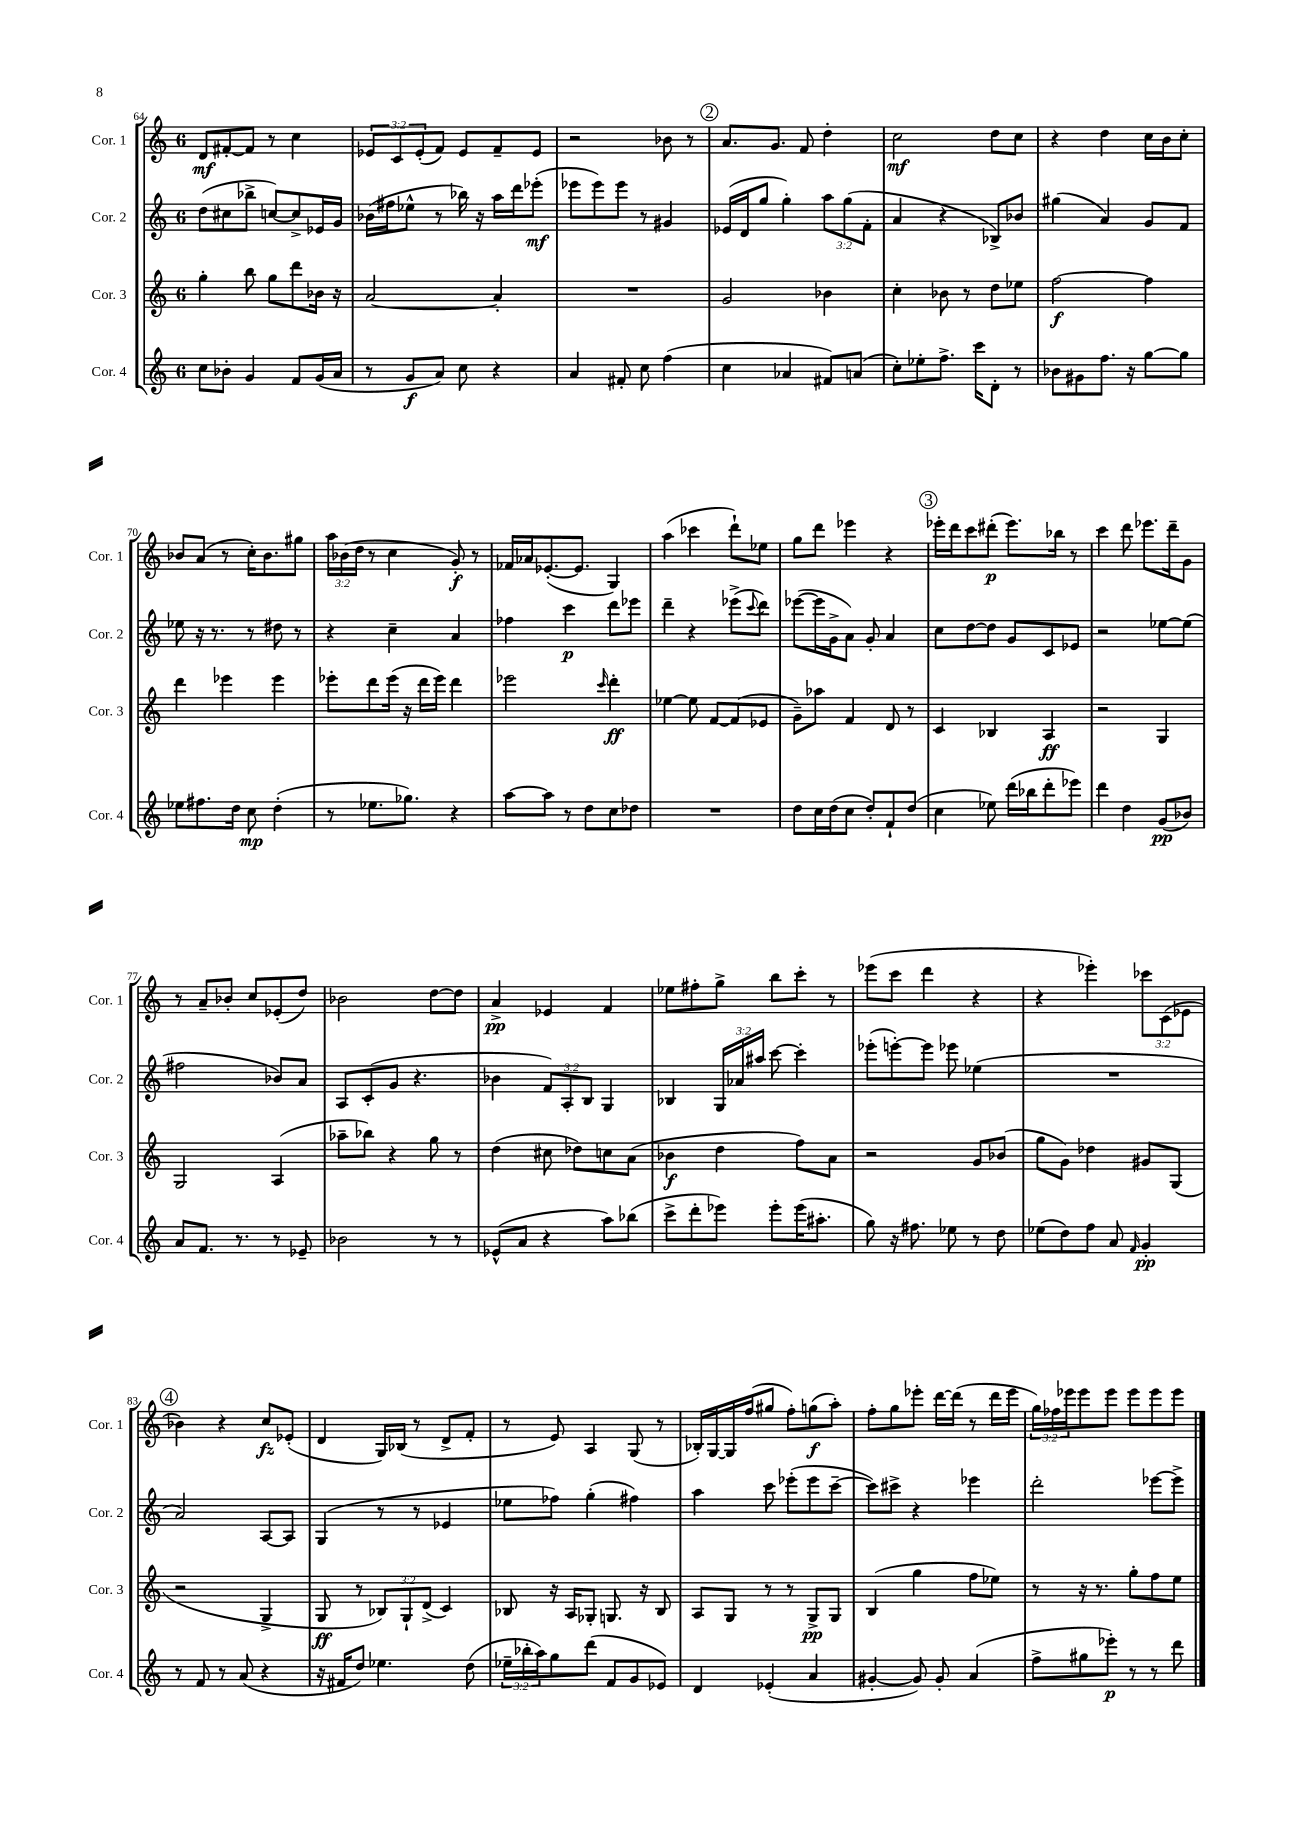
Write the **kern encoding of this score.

**kern	**dynam	**kern	**dynam	**kern	**dynam	**kern	**dynam
*part4	*part4	*part3	*part3	*part2	*part2	*part1	*part1
*staff4	*staff4	*staff3	*staff3	*staff2	*staff2	*staff1	*staff1
*I"Cor. 4	*	*I"Cor. 3	*	*I"Cor. 2	*	*I"Cor. 1	*
*I'Cor. 4	*	*I'Cor. 3	*	*I'Cor. 2	*	*I'Cor. 1	*
*clefG2	*	*clefG2	*	*clefG2	*	*clefG2	*
*k[]	*	*k[]	*	*k[]	*	*k[]	*
*M6/8	*	*M6/8	*	*M6/8	*	*M6/8	*
=64	=64	=64	=64	=64	=64	=64	=64
8cc\L	.	4gg'\	.	(8dd\L	.	8d/L	mf
8b-X'\J	.	.	.	8cc#X\	.	[8f#X'/	.
4g/	.	8bb\	.	8bb-X^\J	.	8f#/J]	.
.	.	8gg\L	.	[8ccn/L)	.	8r	.
8f/L	.	8ddd\	.	8cc^/]	.	4cc\	.
(16g/L	.	16b-X\Jk	.	16e-X/L	.	.	.
16a/JJ	.	16r	.	16g/JJ	.	.	.
=65	=65	=65	=65	=65	=65	=65	=65
8r	.	[2a/	.	(16b-X\LL	.	12e-X/L	.
.	.	.	.	16ff#X\J	.	.	.
.	.	.	.	.	.	12c/	.
8g/L	f	.	.	8ee-X^^\J	.	.	.
.	.	.	.	.	.	(12e-'/	.
8a/J)	.	.	.	8r	.	8f/J)	.
8cc\	.	.	.	16bb-X\)	.	8e-/L	.
.	.	.	.	16r	.	.	.
4r	.	4a'/]	.	16aa\LL	.	8f~/	.
.	.	.	.	16ddd\J	.	.	.
.	.	.	.	(8eee-X'\J	mf	8e-/J	.
=66	=66	=66	=66	=66	=66	=66	=66
4a/	.	2.r	.	8eee-X\L	.	2r	.
.	.	.	.	8eee-\)	.	.	.
8f#X'/	.	.	.	8eee-\J	.	.	.
8cc\	.	.	.	8r	.	.	.
(4ff\	.	.	.	4g#X/	.	8b-X\	.
.	.	.	.	.	.	8r	.
!!LO:REH:place=s1:t=2
=67	=67	=67	=67	=67	=67	=67	=67
4cc\	.	2g/	.	(16e-X/LL	.	8.a/L	.
.	.	.	.	16d/J	.	.	.
.	.	.	.	8gg/J	.	.	.
.	.	.	.	.	.	8.g/J	.
4a-X/	.	.	.	4gg'\)	.	.	.
.	.	.	.	.	.	8f/	.
8f#X/L)	.	4b-X\	.	12aa\L	.	4dd'\	.
.	.	.	.	(12gg\	.	.	.
(8an/J	.	.	.	.	.	.	.
.	.	.	.	12f'\J	.	.	.
=68	=68	=68	=68	=68	=68	=68	=68
8cc'\L)	.	4cc'\	.	4a/	.	2cc\	mf
8ee-X'\	.	.	.	.	.	.	.
8.ff^\J	.	8b-X\	.	4r	.	.	.
.	.	8r	.	.	.	.	.
16ccc\KL	.	.	.	.	.	.	.
8d'\J	.	8dd\L	.	8B-X^/L)	.	8dd\L	.
8r	.	8ee-X\J	.	8b-X/J	.	8cc\J	.
=69	=69	=69	=69	=69	=69	=69	=69
8b-X\L	.	[2ff\	f	(4gg#X\	.	4r	.
8g#X\	.	.	.	.	.	.	.
8.ff\J	.	.	.	4a/)	.	4dd\	.
16r	.	.	.	.	.	.	.
[8gg\L	.	4ff\]	.	8g/L	.	16cc\LL	.
.	.	.	.	.	.	16b\J	.
8gg\J]	.	.	.	8f/J	.	8cc'\J	.
!!LO:LB:g=z
=70	=70	=70	=70	=70	=70	=70	=70
8ee-X\L	.	4ddd\	.	8ee-X\	.	8b-X/L	.
8.ff#X\	.	.	.	16r	.	(8a/J	.
.	.	.	.	8.r	.	.	.
.	.	4eee-X\	.	.	.	8r	.
16dd\Jk	.	.	.	.	.	.	.
8cc\	mp	.	.	8r	.	16cc'\KL)	.
.	.	.	.	.	.	8.b-\	.
(4dd'\	.	4eee-\	.	8dd#X\	.	.	.
.	.	.	.	8r	.	8gg#X\J	.
=71	=71	=71	=71	=71	=71	=71	=71
8r	.	8eee-X'\L	.	4r	.	24aa\LL	.
.	.	.	.	.	.	(24b-X\	.
.	.	.	.	.	.	24dd\JJ	.
8.ee-X\L	.	8ddd\	.	.	.	8r	.
.	.	(16eee-\Jk	.	4cc~\	.	4cc\	.
8.gg-X\J)	.	16r	.	.	.	.	.
.	.	16ddd\LL	.	.	.	.	.
.	.	16eee-\JJ)	.	.	.	.	.
4r	.	4ddd\	.	4a/	.	8g'/)	f
.	.	.	.	.	.	8r	.
=72	=72	=72	=72	=72	=72	=72	=72
[8aa\L	.	2eee-X\	.	4ff-X\	.	16f-X/LL	.
.	.	.	.	.	.	16a-X/J	.
8aa\J]	.	.	.	.	.	([8.e-X'/	.
8r	.	.	.	4ccc\	p	.	.
.	.	.	.	.	.	8.e-/J]	.
8dd\L	.	.	.	.	.	.	.
.	.	16qqccc/	.	.	.	.	.
8cc\	.	4ddd'\	ff	8ddd\L	.	4G/)	.
8dd-X\J	.	.	.	8eee-X\J	.	.	.
=73	=73	=73	=73	=73	=73	=73	=73
2.r	.	[4ee-X\	.	4ddd~\	.	(4aa\	.
.	.	8ee-\]	.	4r	.	4ccc-X\	.
.	.	[8f/L	.	.	.	.	.
.	.	(8f/]	.	(8eee-X^\L	.	8ddd`\L)	.
.	.	.	.	8qqccc/	.	.	.
.	.	8e-X/J	.	8ddd\J)	.	8ee-X\J	.
=74	=74	=74	=74	=74	=74	=74	=74
8dd\L	.	8g~\L)	.	([8eee-X\L	.	8gg\L	.
16cc\L	.	8aa-X\J	.	16eee-\L]	.	8ddd\J	.
(16dd\J	.	.	.	16g^\J	.	.	.
8cc\J	.	4f/	.	8a\J)	.	4eee-X\	.
8dd'/L)	.	.	.	8g'/	.	.	.
8f`/	.	8d/	.	4a/	.	4r	.
(8dd/J	.	8r	.	.	.	.	.
!!LO:REH:place=s1:t=3
=75	=75	=75	=75	=75	=75	=75	=75
4cc\	.	4c/	.	8cc\L	.	16eee-X'\LL	.
.	.	.	.	.	.	16ddd\J	.
.	.	.	.	[8dd\	.	8ccc\	.
8ee-X\)	.	4B-X/	.	8dd\J]	.	(8ddd#X'\J	p
(16ddd\LL	.	.	.	8g/L	.	8.eee-\L)	.
16bb-X\J	.	.	.	.	.	.	.
8ddd'\	.	4A/	ff	8c/	.	.	.
.	.	.	.	.	.	16bb-X\Jk	.
8eee-X\J)	.	.	.	8e-X/J	.	8r	.
=76	=76	=76	=76	=76	=76	=76	=76
4ddd\	.	2r	.	2r	.	4ccc\	.
4dd\	.	.	.	.	.	8ddd\	.
.	.	.	.	.	.	8.eee-X\L	.
(8g/L	pp	4G/	.	[8ee-X\L	.	.	.
.	.	.	.	.	.	16ddd~\k	.
8b-X/J)	.	.	.	(8ee-\J]	.	8g\J	.
!!LO:LB:g=z
=77	=77	=77	=77	=77	=77	=77	=77
8a/L	.	2G/	.	2ff#X\	.	8r	.
8.f/J	.	.	.	.	.	8a~/L	.
.	.	.	.	.	.	8b-X'/J	.
8.r	.	.	.	.	.	.	.
.	.	.	.	.	.	8cc/L	.
8r	.	(4A/	.	8b-X/L)	.	(8e-X'/	.
8e-X~/	.	.	.	8a/J	.	8dd/J)	.
=78	=78	=78	=78	=78	=78	=78	=78
2b-X\	.	8aa-X~\L	.	8A/L	.	2b-X\	.
.	.	8bb-X\J)	.	(8c'/	.	.	.
.	.	4r	.	8g/J	.	.	.
.	.	.	.	4.r	.	.	.
8r	.	8gg\	.	.	.	[8dd\L	.
8r	.	8r	.	.	.	8dd\J]	.
=79	=79	=79	=79	=79	=79	=79	=79
(8e-X^^/L	.	(4dd\	.	4b-X\	.	4a^/	pp
8a/J	.	.	.	.	.	.	.
4r	.	8cc#X\	.	12f/L)	.	4e-X/	.
.	.	.	.	12A'/	.	.	.
.	.	8dd-X\L)	.	.	.	.	.
.	.	.	.	12B/J	.	.	.
8aa\L)	.	8ccn\	.	4G/	.	4f/	.
(8bb-X\J	.	(8a\J	.	.	.	.	.
=80	=80	=80	=80	=80	=80	=80	=80
8ccc^\L	.	4b-X\	f	4B-X/	.	8ee-X\L	.
8ddd'\	.	.	.	.	.	8ff#X'\	.
8eee-X\J)	.	4dd\	.	24G/LL	.	8gg^\J	.
.	.	.	.	24a-X/	.	.	.
.	.	.	.	24aa#X/JJ	.	.	.
8eee-'\L	.	.	.	[8ccc\	.	8bb\L	.
(16eee-\K	.	8ff\L)	.	4ccc'\]	.	8ccc'\J	.
8.aa#X'\J	.	.	.	.	.	.	.
.	.	8a\J	.	.	.	8r	.
=81	=81	=81	=81	=81	=81	=81	=81
8gg\)	.	2r	.	(8eee-X'\L	.	(8eee-X\L	.
16r	.	.	.	[8eeen'\)	.	8ccc\J	.
8.ff#X\	.	.	.	.	.	.	.
.	.	.	.	8eee\J]	.	4ddd\	.
8ee-X\	.	.	.	8eee-X\	.	.	.
8r	.	8g/L	.	(4ee-X\	.	4r	.
8dd\	.	(8b-X/J	.	.	.	.	.
=82	=82	=82	=82	=82	=82	=82	=82
(8ee-X\L	.	8gg\L	.	2.r	.	4r	.
8dd\)	.	8g\J)	.	.	.	.	.
8ff\J	.	4dd-X\	.	.	.	4eee-X'\)	.
8a/	.	.	.	.	.	.	.
16qqf/	.	.	.	.	.	.	.
4g'/	pp	8g#X/L	.	.	.	12ccc-X\L	.
.	.	.	.	.	.	(12c\	.
.	.	(8G/J	.	.	.	.	.
.	.	.	.	.	.	12e-X\J	.
!!LO:LB:g=z
!!LO:REH:place=s1:t=4
=83	=83	=83	=83	=83	=83	=83	=83
8r	.	2r	.	2a/)	.	4b-X\)	.
8f/	.	.	.	.	.	.	.
8r	.	.	.	.	.	4r	.
(8a/	.	.	.	.	.	.	.
4r	.	4G^/	.	[8A/L	.	8cc/L	fz
.	.	.	.	8A/J]	.	(8e-X'/J	.
=84	=84	=84	=84	=84	=84	=84	=84
16r	.	8G/	ff	(4G/	.	4d/	.
16f#X/KL	.	.	.	.	.	.	.
8dd/J)	.	8r	.	.	.	.	.
4.ee-X\	.	12B-X/L)	.	8r	.	16G/LL)	.
.	.	.	.	.	.	(16B-X/JJ	.
.	.	12G`/	.	.	.	.	.
.	.	.	.	8r	.	8r	.
.	.	(12d^/J	.	.	.	.	.
.	.	4c/)	.	4e-X/	.	8d^/L	.
(8dd\	.	.	.	.	.	8f'/J	.
=85	=85	=85	=85	=85	=85	=85	=85
24ee-X~\LL	.	8B-X/	.	8ee-X\L	.	8r	.
24bb-X'\	.	.	.	.	.	.	.
24aa\J)	.	.	.	.	.	.	.
8gg\	.	16r	.	8ff-X\J)	.	8e/)	.
.	.	16A/KL	.	.	.	.	.
(8ddd\J	.	8G-X'/J	.	(4gg'\	.	4A/	.
8f/L	.	8.Gn/	.	.	.	.	.
8g/	.	.	.	4ff#X\)	.	(8G/	.
.	.	16r	.	.	.	.	.
8e-X/J)	.	8B-/	.	.	.	8r	.
=86	=86	=86	=86	=86	=86	=86	=86
4d/	.	8A/L	.	4aa\	.	16B-X'/LL)	.
.	.	.	.	.	.	[16G/	.
.	.	8G/J	.	.	.	16G/]	.
.	.	.	.	.	.	(16ff/J	.
(4e-X'/	.	8r	.	8ccc\	.	8gg#X/J	.
.	.	8r	.	(8eee-X'\L	.	8ff'\L)	.
4a/	.	8G^/L	pp	8eee-\	.	(8ggn\	f
.	.	8G/J	.	[8ccc~\J	.	8aa'\J)	.
=87	=87	=87	=87	=87	=87	=87	=87
[4g#X'/	.	(4B/	.	8ccc\L])	.	8ff'\L	.
.	.	.	.	8ccc#X^\J	.	8gg\	.
8g#/])	.	4gg\	.	4r	.	8eee-X'\J	.
8g#'/	.	.	.	.	.	[16ddd\LL	.
.	.	.	.	.	.	(16ddd\JJ]	.
(4a/	.	8ff\L	.	4eee-X\	.	8r	.
.	.	8ee-X\J)	.	.	.	16ddd\LL	.
.	.	.	.	.	.	16eee-\JJ	.
=88	=88	=88	=88	=88	=88	=88	=88
8ff^\L	.	8r	.	2ddd'\	.	24gg\LL)	.
.	.	.	.	.	.	24ff-X\	.
.	.	.	.	.	.	24eee-X\J	.
8gg#X\	.	16r	.	.	.	8eee-\	.
.	.	8.r	.	.	.	.	.
8eee-X'\J)	p	.	.	.	.	8eee-\J	.
8r	.	8gg'\L	.	.	.	8eee-\L	.
8r	.	8ff\	.	[8eee-X\L	.	8eee-\	.
8ddd\	.	8ee\J	.	8eee-^\J]	.	8eee-\J	.
==	==	==	==	==	==	==	==
*-	*-	*-	*-	*-	*-	*-	*-
